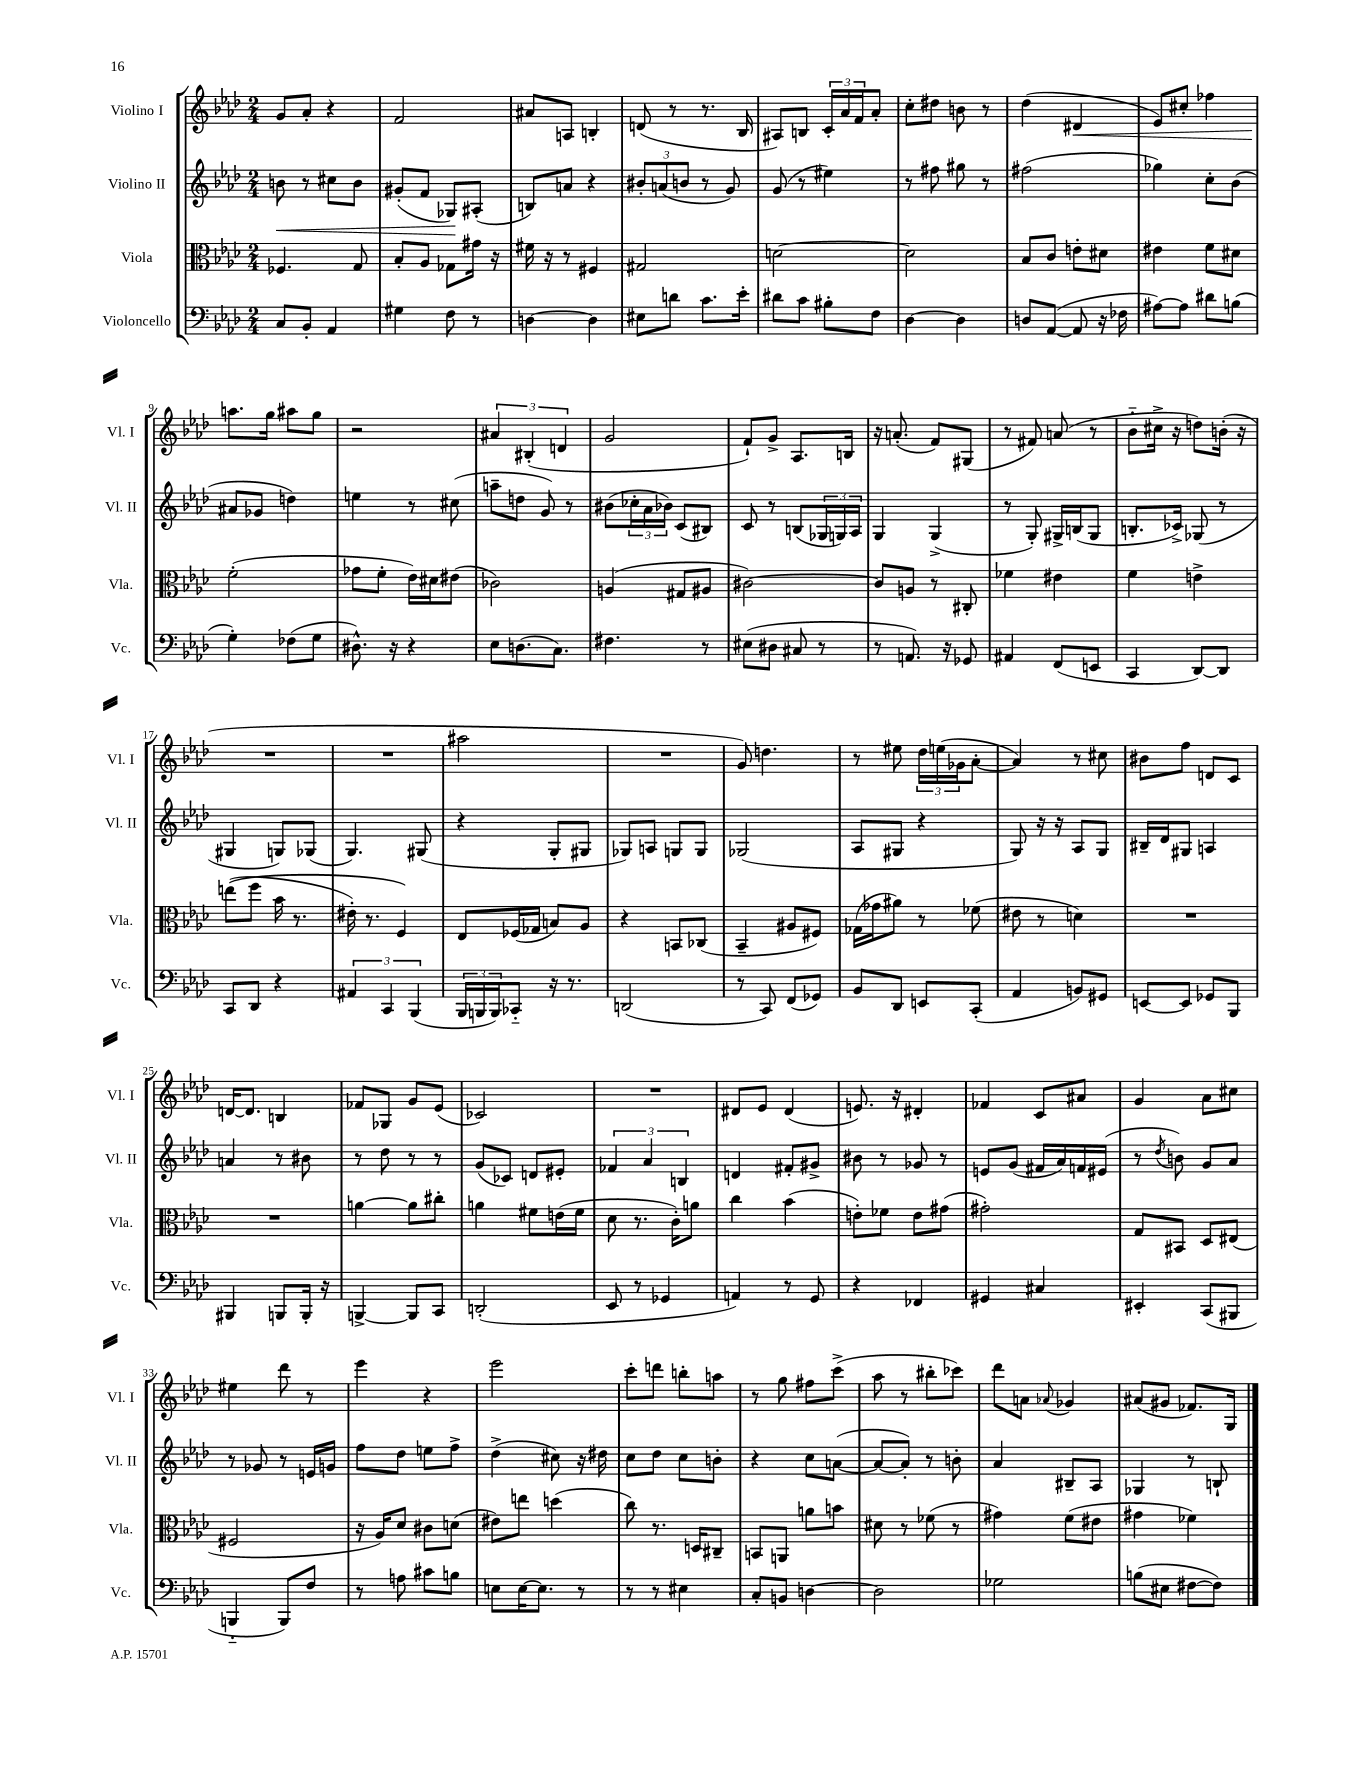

**kern	**kern	**kern	**kern
*staff4	*staff3	*staff2	*staff1
*clefF4	*clefC3	*clefG2	*clefG2
*k[b-e-a-d-]	*k[b-e-a-d-]	*k[b-e-a-d-]	*k[b-e-a-d-]
*M2/4	*M2/4	*M2/4	*M2/4
8C/L	4.F-/	8b\	8g/L
8BB-'/J	.	8r	8a-'/J
4AA-/	.	8cc#\L	4r
.	8G/	8b\J	.
=	=	=	=
4G#\	8B-'/L	(8g#'/L	2f/
.	8A-/J	8f/J	.
8F\	8G-\L	8G-/L)	.
8r	16g#\Jk	(8A#'/J	.
.	16r	.	.
=	=	=	=
[4D\	16f#\	8B/L)	8a#/L
.	16r	.	.
.	8r	8a/J	8A/J
4D\]	4F#/	4r	4B'/
=	=	=	=
8E#\L	2G#/	12b#'/L	(8d/
.	.	(12a/	.
8d\J	.	.	8r
.	.	12b/J	.
8.c\L	.	8r	8.r
.	.	8g/)	.
16e-'\Jk	.	.	16B-/
=	=	=	=
8d#\L	[2d\	(8g/	8A#/L)
8c\J	.	8r	8B/J
8B#'\L	.	4ee#\)	24c'/LL
.	.	.	24a-/
.	.	.	24f/J
8F\J	.	.	8a-'/J
=	=	=	=
[4D-\	2d\]	8r	8cc'\L
.	.	8ff#\	8dd#\J
4D-\]	.	8gg#\	8b\
.	.	8r	8r
=	=	=	=
8D/L	8B-/L	(2ff#\	(4dd-\
([8AA-/J	8c/J	.	.
8AA-/]	8e'\L	.	4d#/
16r	8d#\J	.	.
16F-\	.	.	.
=	=	=	=
[8A#\L)	4e#\	4gg-\)	8e-/L)
8A#\]J	.	.	8cc#'/J
8d#\L	8f\L	8cc'\L	4ff-\
(8B\J	8d#\J	(8b-\J	.
=	=	=	=
4G'\)	(2f'\	8a#/L	8.aa\L
.	.	8g-/J	.
.	.	.	16gg\Jk
(8F-\L	.	4dd\)	8aa#\L
8G\J	.	.	8gg\J
=	=	=	=
8.D#^^\)	8g-\L	4ee\	2r
.	8f'\J	.	.
16r	.	.	.
4r	16e-\LL)	8r	.
.	16d#\J	.	.
.	(8e#\J	(8cc#\	.
=	=	=	=
8E-\L	2c-\)	8aa~\L	6a#/
(8.D\	.	8dd\J	.
.	.	.	(6B#'/
.	.	8g/)	.
8.C\J)	.	.	.
.	.	.	6d/
.	.	8r	.
=	=	=	=
4.F#\	(4A/	(8b#\L	2g/
.	.	24cc-'\L	.
.	.	24a-\	.
.	.	24b-\JJ)	.
.	8G#/L	(8c/L	.
8r	8A#/J	8B#/J)	.
=	=	=	=
(8E#\L	[2c#\)	8c/	8f`/L)
8D#\J	.	8r	8g^/J
8C#/	.	(8B/L	8.A-/L
8r	.	24G-/L	.
.	.	24G/)	.
.	.	.	16B/Jk
.	.	24A-/JJ	.
=	=	=	=
8r	8c#/]L	4G/	16r
.	.	.	(8.a'/
8.AA/)	8A/J	.	.
.	8r	(4G^/	8f/L)
16r	.	.	.
8GG-/	8C#'/	.	(8G#/J
=	=	=	=
4AA#/	4f-\	8r	8r
.	.	8G'/)	8f#/)
(8FF/L	4e#\	16G#^/LL	(8a/
.	.	(16B/J	.
8EE/J	.	8G#/J	8r
=	=	=	=
4CC/	4f\	8.B'/L	8b-'~\L
.	.	.	16cc#^\Jk
.	.	16c-^/Jk)	16r
[8DD-/L)	4e^\	(8G-/	8dd\L)
8DD-/]J	.	8r	(16b'\Jk
.	.	.	16r
=	=	=	=
8CC/L	&((8ee\L	4G#/	2r
8DD-/J	8ff\J	.	.
4r	16b-\	8G/L)	.
.	8.r	.	.
.	.	(8G-/J	.
=	=	=	=
6AA#/	16e#'\)	4.G/)	2r
.	8.r	.	.
6CC/	.	.	.
.	4F/&)	.	.
(6BBB-/	.	.	.
.	.	(8G#/	.
=	=	=	=
24BBB-/LL	8E-/L	4r	2aa#\
24BBB/	.	.	.
24BBB/J)	.	.	.
8CC-'~/J	(16F-/L	.	.
.	16G-/JJ	.	.
16r	8B/L)	8G'/L	.
8.r	.	.	.
.	8A-/J	8G#/J	.
=	=	=	=
(2DD/	4r	8G-/L)	2r
.	.	8A/J	.
.	8BB/L	8G/L	.
.	(8C-/J	8G/J	.
=	=	=	=
8r	4BB-~/	(2G-/	8g/)
8CC/)	.	.	4.dd\
(8FF/L	8A#/L	.	.
8GG-/J)	8F#/J)	.	.
=	=	=	=
8BB-/L	(16G-\LL	8A-/L	8r
.	16g-\J	.	.
8DD-/J	8a#\J)	8G#/J	8ee#\
8EE/L	8r	4r	24dd-\LL
.	.	.	(24ee\
.	.	.	24g-\J
(8CC'/J	(8f-\	.	[8a-'\J
=	=	=	=
4AA-/	8e#\	8G/)	4a-/])
.	8r	16r	.
.	.	16r	.
8BB/L)	4d\)	8A-/L	8r
8GG#/J	.	8G/J	8cc#\
=	=	=	=
[8EE/L	2r	16B#~/LL	8b#\L
.	.	16d-/J	.
8EE/]J	.	8G#/J	8ff\J
8GG-/L	.	4A/	8d/L
8BBB-/J	.	.	8c/J
=	=	=	=
4BBB#/	2r	4a/	[16d/LK
.	.	.	8.d/]J
8BBB/L	.	8r	4B/
16BBB'/Jk	.	8b#\	.
16r	.	.	.
=	=	=	=
[4BBB^/	[4a\	8r	8f-/L
.	.	8dd-\	8G-/J
8BBB/]L	8a\]L	8r	8g/L
8CC/J	8cc#'\J	8r	(8e-/J
=	=	=	=
(2DD'/	4a\	(8g/L	2c-/)
.	.	8c-/J)	.
.	8f#\L	8d/L	.
.	(16e\L	8e#'/J	.
.	16f#\JJ	.	.
=	=	=	=
8EE-/	8d-\	6f-/	2r
8r	8.r	.	.
.	.	6a-/	.
4GG-/	.	.	.
.	16c'\LK)	.	.
.	.	6B/	.
.	8a\J	.	.
=	=	=	=
4AA/)	4cc\	4d/	8d#/L
.	.	.	8e-/J
8r	(4b-\	8f#'/L	(4d#/
8GG/	.	8g#^/J	.
=	=	=	=
4r	8e'\L)	8b#\	8.e/)
.	8f-\J	8r	.
.	.	.	16r
4FF-/	8e\L	8g-/	4d#'/
.	(8g#\J	8r	.
=	=	=	=
4GG#/	2g#'\)	8e/L	4f-/
.	.	(8g/J	.
4C#/	.	16f#/LL	8c/L
.	.	16a-/)	.
.	.	16f/	8a#/J
.	.	(16e#/JJ	.
=	=	=	=
4EE#'/	8G/L	8r	4g/
.	.	8qdd-/	.
.	8BB#/J	8b\)	.
(8CC/L	8D-/L	8g/L	8a-\L
8BBB#/J	(8E#/J	8a-/J	8cc#\J
=	=	=	=
4BBB'~/	2F#/	8r	4ee#\
.	.	8g-/	.
8BBB/L)	.	8r	8ddd-\
8F/J	.	16e/LL	8r
.	.	16g/JJ	.
=	=	=	=
8r	16r	8ff\L	4eee-\
.	16A-/LK)	.	.
8A\	8d-/J	8dd-\J	.
8c#\L	8c#\L	8ee\L	4r
8B\J	(8d\J	8ff^\J	.
=	=	=	=
8E\L	8e#\L)	(4dd-^\	2eee-\
[16E\K	8ee\J	.	.
8.E\]J	.	.	.
.	(4dd\	8cc#\)	.
8r	.	16r	.
.	.	16dd#\	.
=	=	=	=
8r	8cc\)	8cc\L	8ccc'\L
8r	8.r	8dd-\J	8ddd\J
4E#\	.	8cc\L	8bb'\L
.	16D/LK	.	.
.	8C#~/J	8b'\J	8aa\J
=	=	=	=
8C'/L	8BB/L	4r	8r
8BB/J	8AA/J	.	8gg\
[4D\	8a\L	8cc\L	8ff#\L
.	8b\J	([8a\J	(8ccc^\J
=	=	=	=
2D\]	8d#\	8a/_L	8aa-\
.	8r	8a'/]J)	8r
.	(8f-\	8r	8bb#'\L
.	8r	8b'\	8ccc-\J)
=	=	=	=
2G-\	4g#\)	4a-/	8ddd-\L
.	.	.	8a\J
.	.	.	8qqa-/
.	(8f\L	8B#~/L	4g-/
.	8e#\J	8A-/J	.
=	=	=	=
(8B\L	4g#\	4G-/	(8a#/L
8E#\J	.	.	8g#/J
[8F#\L	4f-\)	8r	8.f-/L)
8F#\]J)	.	8B`/	.
.	.	.	16G/Jk
==	==	==	==
*-	*-	*-	*-
